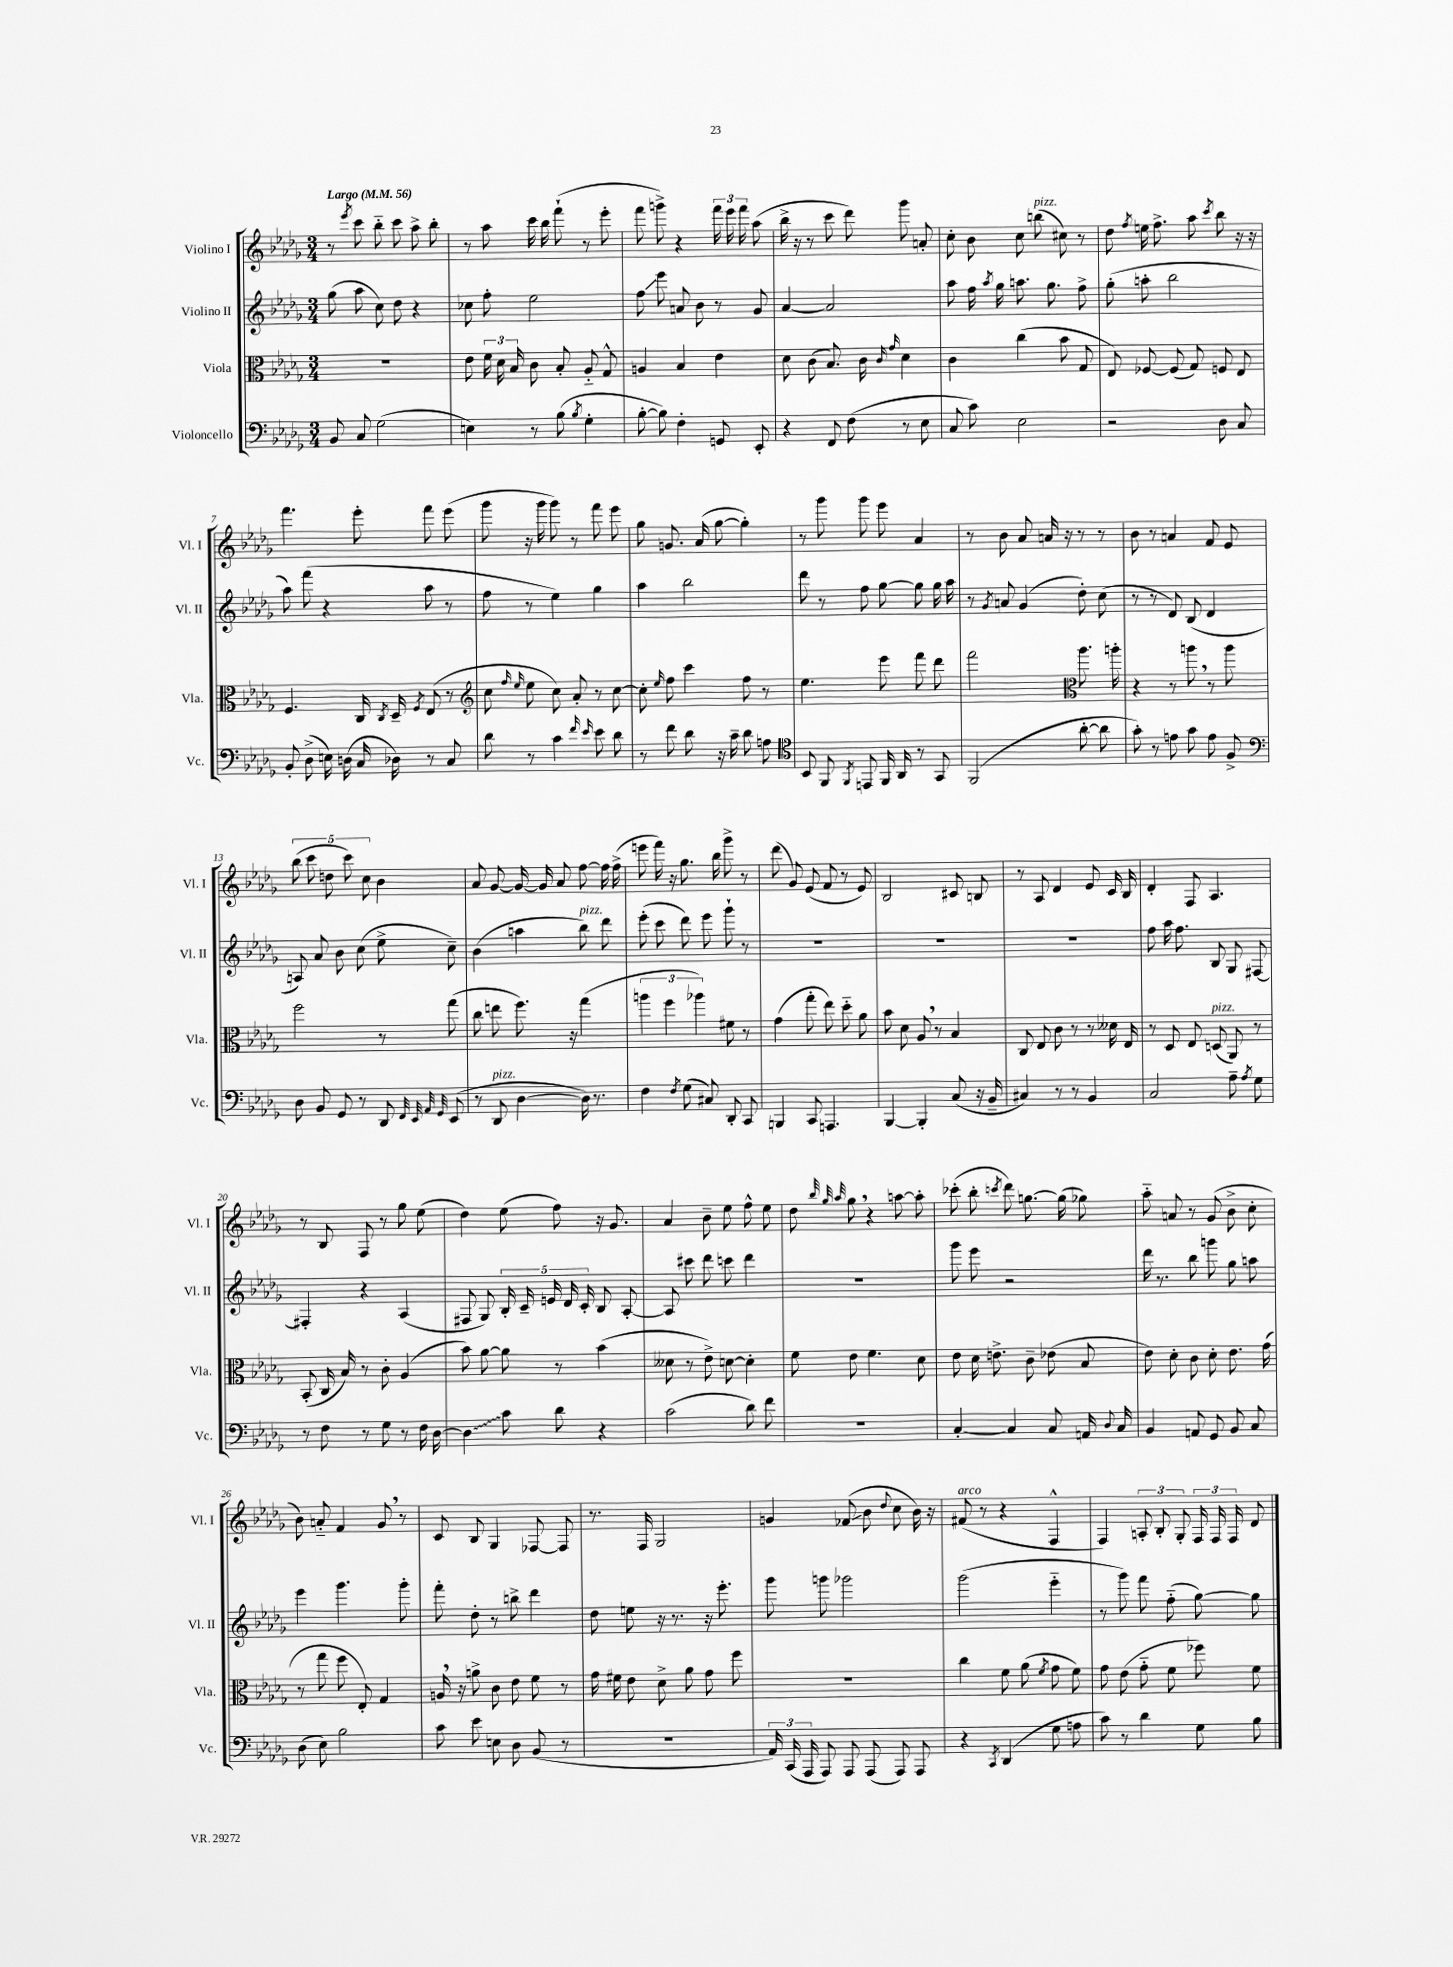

**kern	**kern	**kern	**kern
*staff4	*staff3	*staff2	*staff1
*clefF4	*clefC3	*clefG2	*clefG2
*k[b-e-a-d-g-]	*k[b-e-a-d-g-]	*k[b-e-a-d-g-]	*k[b-e-a-d-g-]
*M3/4	*M3/4	*M3/4	*M3/4
*MM56	*MM56	*MM56	*MM56
8BB-	2.r	(8gg-	8r
.	.	.	8qeee-
8C	.	8aa-	8ccc
(2G-	.	8cc)	8bb-'~
.	.	8dd-	8ccc
.	.	4r	8aa-^
.	.	.	8bb-'
=	=	=	=
4E)	8e-	8cc-	8r
.	24f	8ff'	8aa-
.	24d-	.	.
.	24B-	.	.
8r	8c	2ee-	16ccc
.	.	.	16bb-
(8B-	8B-'	.	(8fff`
8qB-	.	.	.
4G-'	8A-'~	.	8r
.	8G-^^	.	8eee-'
=	=	=	=
[8B-'	4A	8ff	8fff
8B-])	.	8eee-	8ggg^)
4F'	4B-	8a	4r
.	.	8b-	.
8GG	4e-	8r	24fff
.	.	.	24eee-
.	.	.	24fff
8EE-'	.	8g-	(8aa-
=	=	=	=
4r	8d-	[4a-	16bb-^
.	.	.	16r
.	(8c	.	8r
8FF	8.B-)	2a-]	8ccc
(8F	.	.	8ddd-)
.	16c	.	.
.	16qqc	.	.
.	16qqg-	.	.
8r	4d-	.	8ggg-
8E-	.	.	8a'
=	=	=	=
8C	4c	8aa-	8cc'
8c)	.	16ff	8b-
.	.	8qaa-	.
.	.	16gg-	.
2E-	(4cc	8.aa	8cc
.	.	.	(8bb
.	.	8.gg-	.
.	8b-	.	8cc#)
.	8G-	8ff^	8r
=	=	=	=
2r	8E-)	(8gg-'	8dd-
.	.	.	8qff
.	[8F-	8aa'	16ee
.	.	.	8.ff^
.	(8F-]	2bb-	.
.	8G-)	.	8aa-
.	.	.	8qccc
8D-	8F	.	8bb-
8C	8E-	.	16r
.	.	.	16r
=	=	=	=
8BB-'	4.F	8aa-)	4.fff
(8D-^	.	(8fff	.
16E)	.	4r	.
(16D	.	.	.
16C	16C	.	8eee-'
.	8qC	.	.
16D-)	16D-~	.	.
.	8qF	.	.
8r	(8E-	8aa-	8fff
8C	8r	8r	(8eee-
=	=	=	=
*	*clefG2	*	*
8d-	8cc	8ff	8ggg-
.	16qqff	.	.
.	16qqee-	.	.
8r	8ee-	8r	16r
.	.	.	16ggg-
4c	8cc)	4ee-)	8ggg-)
.	8a-'	.	8r
16qqf	.	.	.
16qqe-	.	.	.
8e-	8r	4gg-	8fff
8d-	[8cc	.	8eee-
=	=	=	=
8r	8cc']	4aa-	8gg-
.	16qqee-	.	.
8f	8ff	.	8.g
8d-	4ccc	2bb-	.
.	.	.	(16a-
16r	.	.	[8gg-
16c~	.	.	.
8d-	8ff	.	4gg-'])
8A	8r	.	.
=	=	=	=
*clefC4	*	*	*
8BB-	4.ee-	8ddd-	8r
8FF	.	8r	8ggg-
8qFF	.	.	.
8EE	.	8ff	8ggg-
16FF	8eee-	[8gg-	8eee-
16AA-	.	.	.
8r	8fff	8gg-]	4a-
8GG-	8ddd-	16gg-	.
.	.	16aa-	.
=	=	=	=
(2FF	2fff	8r	8r
.	.	8qg-	.
.	.	8a	8b-
.	.	(4g-	8a-
.	.	.	16a
.	.	.	16r
*	*clefC3	*	*
[8a-'	8.aa-	8dd-')	8r
8a-]	.	(8cc	8r
.	16aa'	.	.
=	=	=	=
8g-')	4r	8r	8b-
8r	.	8r	8r
8e	8r	8d-)	4a
8g-	8aa	(8B-	.
8e	8r	4d-	8f
8F^	8aa	.	8e-
=	=	=	=
*clefF4	*	*	*
8D-	2ff	8A)	(10bb-
.	.	.	10ccc
8BB-	.	8a-	.
.	.	.	10dd
8GG-	.	8b-	.
.	.	.	10ccc)
8r	.	(8cc	.
.	.	.	10cc
8DD-	8r	8ee-^	4b-
32qqFF	.	.	.
32qqEE-	.	.	.
32qqAA-	.	.	.
32qqGG-	.	.	.
(8EE-	(8gg-	8cc~)	.
=	=	=	=
8r	8cc	(4b-	8a-
8DD-	8ee	.	[8g-
[4D-	8.ff)	4aa	16g-_
.	.	.	16g-]
.	.	.	8a-
.	16r	.	.
16D-])	(4gg-	8bb-)	[8ff
8.r	.	.	.
.	.	8ddd-	16ff]
.	.	.	(16ff^
=	=	=	=
4F	6aa	(8eee-'	8eee
.	.	8ccc	16fff)
.	6ff	.	.
.	.	.	16r
8qF	.	.	.
(8G-	.	8ddd-)	8.gg-
.	6aa-)	.	.
8C#)	.	8eee-	.
.	.	.	16bb-
8DD-'	8f#	8ggg-`	8ggg-^
8CC	8r	8r	8r
=	=	=	=
4BBB	(4g-	2.r	(8ddd-
.	.	.	8g-)
8CC	8gg-'	.	(8e-
4.AAA	8ee-)	.	8f
.	8dd-'~	.	8r
.	8a-	.	8e-)
=	=	=	=
[4BBB-	8b-	2.r	2B-
.	8d-	.	.
4BBB-']	8A-	.	.
.	8r	.	.
(8C	4B-	.	8c#
16r	.	.	8B
16BB-~	.	.	.
=	=	=	=
4C#)	8C	2.r	8r
.	8E-	.	8A-
8r	8c	.	4d-
8r	8r	.	.
4BB-	8r	.	8e-
.	16d--	.	16c
.	16E-	.	16B-
=	=	=	=
2C	8r	8ff	4d-'
.	8D-	16aa-	.
.	.	8.ff	.
.	8E-	.	8F
.	(8D	8B-	4.A-
8A-~	8AA-)	8G-	.
8qA-	.	.	.
8G-	8r	[8F#	.
=	=	=	=
8r	(8BB-'	4F#']	8r
8F	16C	.	8B-
.	16B-)	.	.
8r	8r	4r	8F
8G-	8c'	.	8r
8r	(4A-	(4A-	8gg-
16F	.	.	(8ee-
[16D-	.	.	.
=	=	=	=
4D-]	8b-)	8F#	4dd-)
.	[8a-	8G-)	.
8c	8a-]	20B-'	(8ee-
.	.	20c~	.
.	.	20e	.
8d-	8r	.	8ff)
.	.	20d-	.
.	.	20c'	.
4r	(4b-	8B-	16r
.	.	.	8.g-
.	.	[8A-'	.
=	=	=	=
(2c	8d--	8A-]	4a-
.	8r	8ccc#	.
.	8e-^)	8ddd-	8b-~
.	[8d	8ccc	8ee-
8d-)	4d']	4ddd-	8ff^^
8f	.	.	8ee-
=	=	=	=
2.r	8f	2.r	8dd-
.	.	.	32qqbb-
.	.	.	32qqgg-
.	.	.	32qqaa-
.	8e-	.	8gg-
.	4.f	.	4r
.	.	.	[8aa
.	8d-	.	8aa']
=	=	=	=
[4C'	8e-	8ggg-	(8ccc-'
.	16d-	8eee-	8bb-'
.	8.e^	.	.
.	.	.	8qccc
4C]	.	2r	8ddd-)
.	8c~	.	[8.gg
8C	(8e-	.	.
.	.	.	(16gg]
16AA	8B-	.	8gg-)
8qqD-	.	.	.
16C	.	.	.
=	=	=	=
4BB-	8e-)	16ddd-	8aa-'~
.	.	8.r	.
.	8d-'	.	8a
8AA	8c	8bb-	8r
8GG-	8d-'	8ggg	(8g-
8BB-	8.e-	8gg-	8b-^
8C	.	8aa	8cc'
.	(16g-	.	.
=	=	=	=
(8D-	8r	4eee-	8b-)
8E-)	8gg-	.	8a'~
2B-	8ff	4.ggg-	4f
.	8E-')	.	.
.	4G-	.	8g-
.	.	8ggg-'	8r
=	=	=	=
8c	16A	8fff'	8c
.	16r	.	.
8e-	8a^	8dd-'	8B-
8E	8c	8r	4G-
8D-	8e-	8bb^	.
(8BB-	8f	4ddd-	[8F-
8r	8r	.	8F-]
=	=	=	=
2.r	16g-	8dd-	8.r
.	16f#	.	.
.	8e-	8ee	.
.	.	.	16F
.	8d-^	16r	2G-
.	.	8.r	.
.	8a-	.	.
.	8g-	16r	.
.	.	8.eee-'	.
.	8ff	.	.
=	=	=	=
24AA-)	2.r	8ggg-	4g
(24CC	.	.	.
24AAA-	.	.	.
8AAA-)	.	8ggg	.
8AAA-	.	2ggg-	(8f-
(8AAA-	.	.	8b-
.	.	.	8qqdd-
8AAA-)	.	.	8cc
8AAA-	.	.	16b-)
.	.	.	16r
=	=	=	=
4r	4cc	(2ggg-	(8f#
.	.	.	8r
8qCC	.	.	.
(4DD-	8f	.	4r
.	(8a-	.	.
.	8qf	.	.
8G-	8g-	4eee-'~	4F^^
8A	8f)	.	.
=	=	=	=
8c)	8g-	8r	4F)
8r	(8e-	8ggg-)	.
4d-	8g-'~	8fff	12A'
.	.	.	12B-'
.	8f	(8ff'~	.
.	.	.	12G-'
8G-	8ff-)	[8gg-)	24F
.	.	.	24F
.	.	.	24F
8B-	8f	8gg-]	8d-
==	==	==	==
*-	*-	*-	*-
